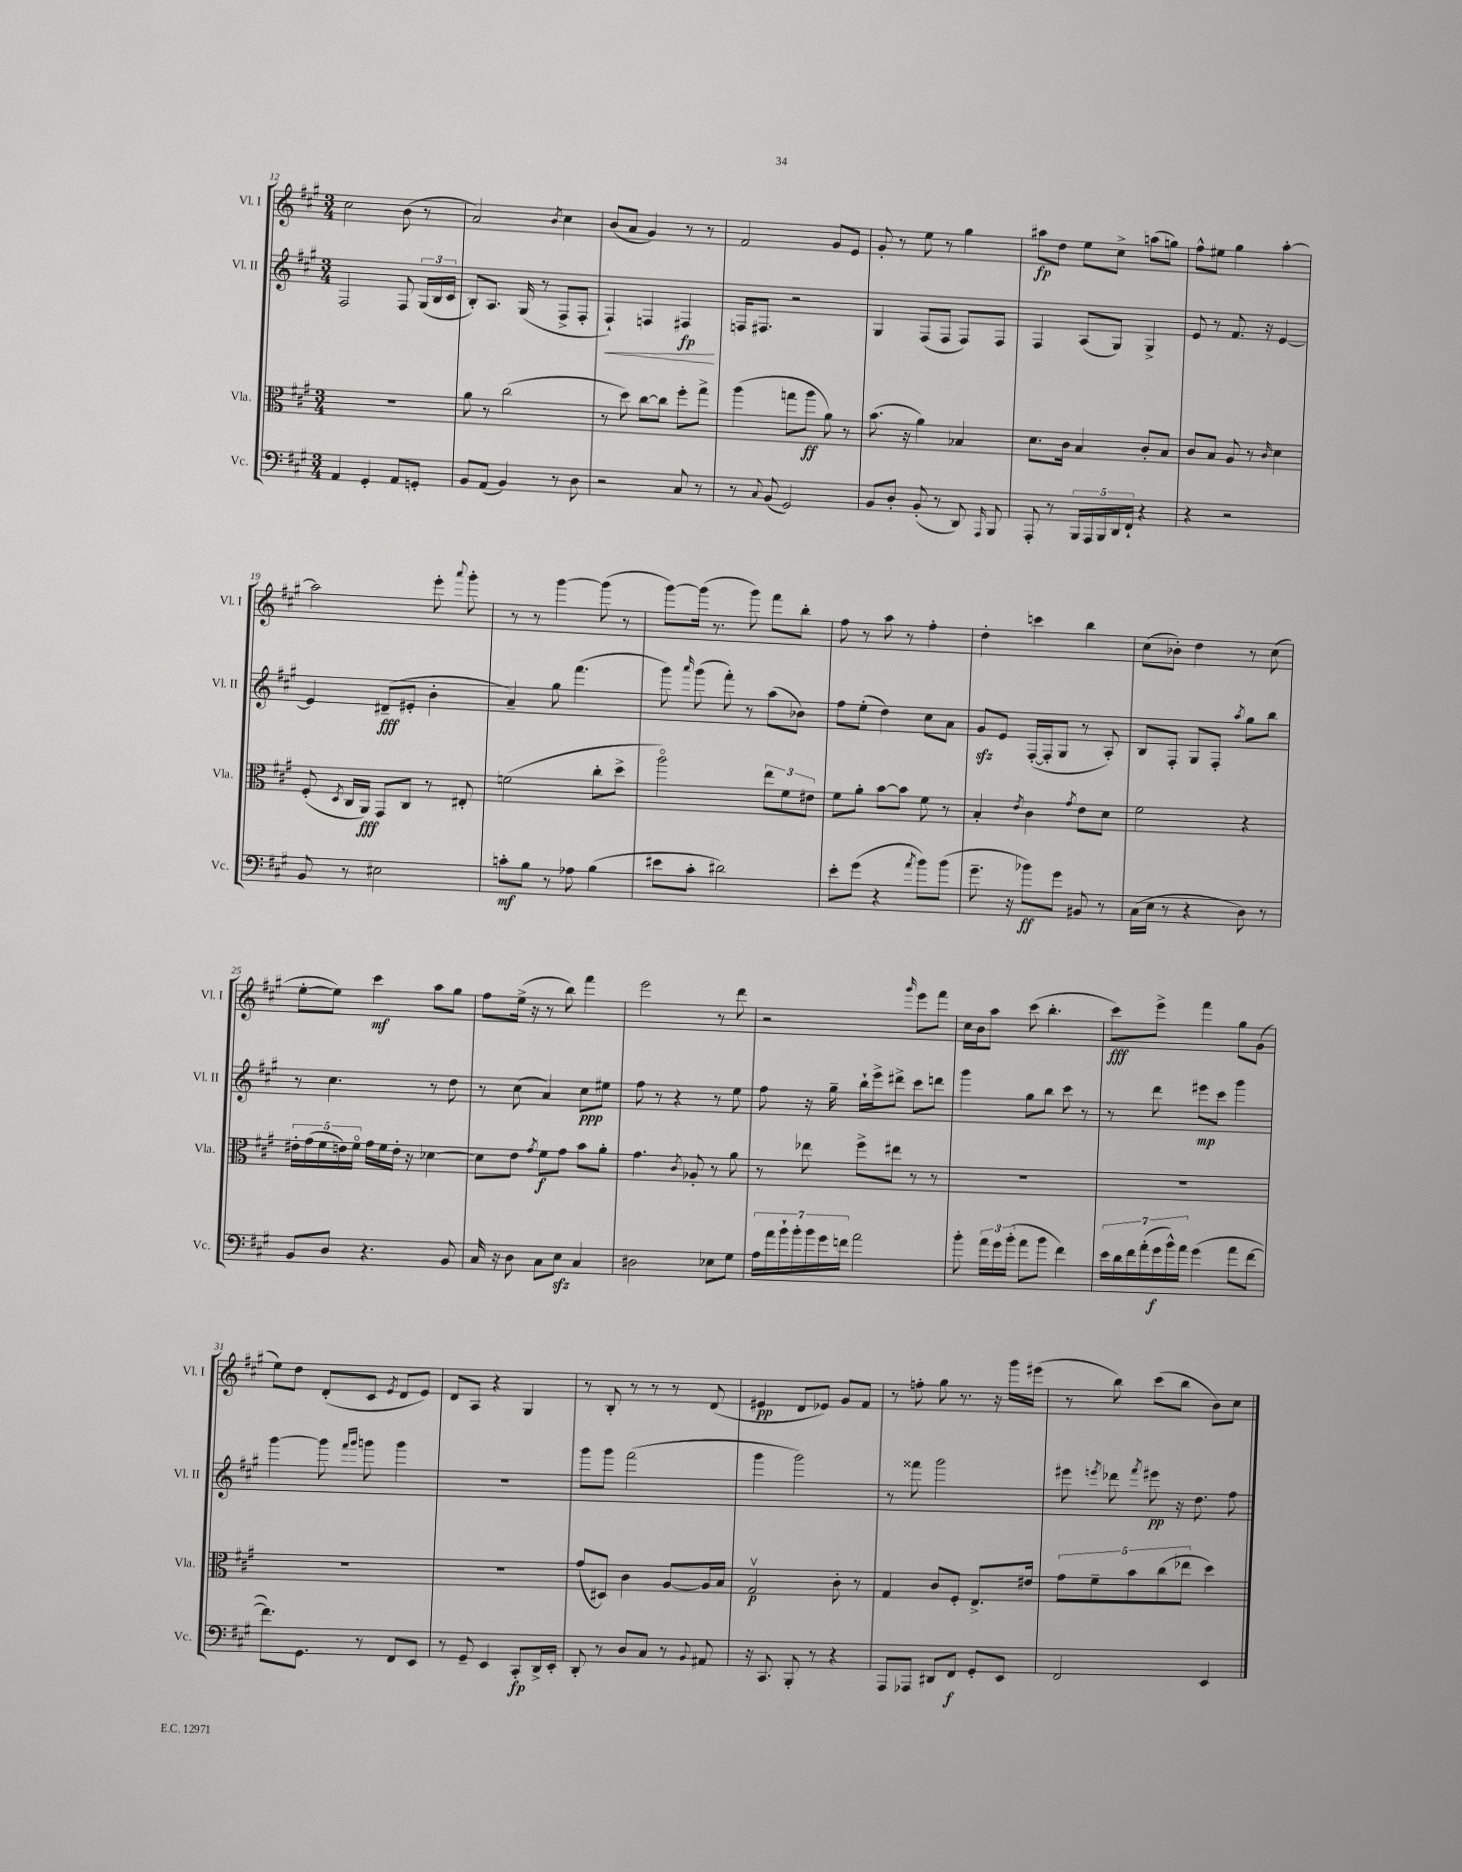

**kern	**kern	**kern	**kern
*staff4	*staff3	*staff2	*staff1
*clefF4	*clefC3	*clefG2	*clefG2
*k[f#c#g#]	*k[f#c#g#]	*k[f#c#g#]	*k[f#c#g#]
*M3/4	*M3/4	*M3/4	*M3/4
4AA	2.r	2F#	2cc#
4GG#'	.	.	.
8AA	.	8F#	(8b
8GG'	.	(24G#	8r
.	.	24B	.
.	.	24c#	.
=	=	=	=
8BB	8a	8B')	2a)
(8AA	8r	8.A	.
4BB)	(2cc#	.	.
.	.	(16G#	.
.	.	8r	.
.	.	.	8qb
8r	.	8F#^	4cc#
8D	.	8F#'	.
=	=	=	=
2r	8r	4F#`)	(8b
.	8dd)	.	8a
.	[8cc#	4F	4g#)
.	8cc#]	.	.
8C#	8ff#'	4F#	8r
8r	8gg#^	.	8r
=	=	=	=
8r	(4aa	16F	2f#
.	.	8.F#	.
8qqC#	.	.	.
(8BB	.	.	.
2GG#)	8gg	2r	.
.	8aa	.	.
.	8a)	.	8g#
.	8r	.	8e
=	=	=	=
8BB	(8.b	4G#	8g#'
8D'	.	.	8r
.	16r	.	.
(8BB'	4a)	(8F#	8ee
8r	.	8F#	8r
8DD)	4B-	8F#)	4gg#
16qqAAA	.	.	.
8BBB	.	8F#	.
=	=	=	=
8AAA'	8.d	4F#	8aa#
8r	.	.	8dd
.	16c#	.	.
20BBB	4B	(8A	8ee
20AAA	.	.	.
20BBB	.	.	.
.	.	8G#)	8cc#^
20DD	.	.	.
20FF#`	.	.	.
4r	8c#'	4G#^	(8aa
.	8B	.	8gg)
=	=	=	=
4r	8c#	8e	8ff#^^
.	8B	8r	8ee#
2r	8A	8.f#	4gg#
.	8r	.	.
.	.	16r	.
.	16qqc#	.	.
.	4d	[4e	[4aa'
=	=	=	=
8BB	(8F#'	4e]	2aa]
.	8qD	.	.
8r	16C#	.	.
.	16AA)	.	.
2E#	8GG#	(8d#~	.
.	8C#	8e#'	.
.	8r	4b'	8eee'
.	.	.	8qqaaa
.	8E#'	.	8ggg#'
=	=	=	=
8c'	(2f	4a~)	8r
8B	.	.	8r
8r	.	8gg#	[4ggg#
8A-	.	(4.fff#	.
(4B	8cc#'	.	(8ggg#]
.	8dd^	.	8r
=	=	=	=
8e#	2aao)	8ggg#)	[8ggg#)
.	.	16qqaaa	.
8c#'	.	(8ggg#	(16ggg#]
.	.	.	8.r
2d#)	.	8fff#')	.
.	.	8r	8ggg#)
.	12ee	(8aa	8fff#
.	12f#	.	.
.	.	8b-)	8bb'
.	12e#	.	.
=	=	=	=
8e'	8f#	8ff#	8ff#
(8g#	8a'	(8ee'	8r
4r	[8b	4dd)	8aa
.	8b]	.	8r
8qa	.	.	.
8b)	8f#	8cc#	4ff#'
(8b	8r	8a	.
=	=	=	=
8.g#~	4B'	8g#	4dd'
.	.	8e	.
16r	.	.	.
.	8qe	.	.
8b-)	4c#	([16F#'	4ccc
.	.	16F#']	.
8g#	.	8G#	.
.	8qg#	.	.
8BB#	8e	8r	4bb
8r	8d	8A')	.
=	=	=	=
(16C#	2f#	8B	(8cc#
16E	.	.	.
8r	.	8F#'	8b-')
4r	.	8G#	4dd
.	.	8F#'	.
.	.	8qaa	.
8D)	4r	8gg#	8r
8r	.	8bb	(8cc#
=	=	=	=
8BB	20e#'	8r	[8ee'
.	(20g#	.	.
.	20f#	.	.
8D	.	4.cc#	8ee])
.	20e)	.	.
.	20f#o	.	.
4.r	16g#	.	4ccc#
.	16f#	.	.
.	16e'	.	.
.	16r	.	.
.	[4d-	8r	8aa
8BB	.	8dd	8gg#
=	=	=	=
16C#	8d-]	8r	8ff#
16r	.	.	.
8D	8e	(8cc#	(16ee^
.	.	.	16r
.	8qg#	.	.
8C#	8f#	4a)	8r
8E	8g#	.	8bb)
4C#	8b	8cc#	4fff#
.	8a'	8ee#	.
=	=	=	=
2D#	4.g#	8ff#	2eee
.	.	8r	.
.	.	4r	.
.	8qc#	.	.
.	8A-'	.	.
8E-	8r	8r	8r
8G#	8a	8ee	8ddd
=	=	=	=
28A	8r	8ff#	2r
28a	.	.	.
28b`	.	.	.
28b'	.	.	.
.	8ee-	16r	.
28b	.	.	.
28g#	.	.	.
.	.	16gg#~	.
28f	.	.	.
2a	8ff#^	16bb`	.
.	.	16eee^	.
.	8ee#	8ddd#^	.
.	.	.	16qqggg#
.	8r	8ccc#	8eee
.	8r	8ddd	8fff#
=	=	=	=
8b'	2.r	4ggg#	16cc#
.	.	.	16b
24a	.	.	8aa
24g#	.	.	.
(24b'	.	.	.
8a	.	8gg#	(8ccc#
8b	.	8bb	4.bb'
4f#)	.	8ccc#	.
.	.	8r	.
=	=	=	=
28e	2.r	8r	8ccc#)
28d	.	.	.
28f#	.	.	.
(28a'	.	.	.
.	.	8ddd	8eee^
28g#	.	.	.
28b^^)	.	.	.
28a	.	.	.
(4g#	.	8eee#	4fff#
.	.	8ccc#	.
8a	.	4ggg#	8gg#
[8f#	.	.	(8g#
=	=	=	=
8.f#])	2.r	[4ggg#	8ee)
.	.	.	8dd
8.GG#	.	.	.
.	.	8ggg#]	(8d'
.	.	16qqfff#	.
.	.	16qqggg#	.
8r	.	8ggg	8c#
.	.	.	8qe
8FF#	.	4ggg	8d
8EE	.	.	8e)
=	=	=	=
8r	2.r	2.r	8d
8GG#~	.	.	8A
4EE	.	.	4r
8CC#'	.	.	4G#
16DD^	.	.	.
16EE'	.	.	.
=	=	=	=
8DD'	(8g#	8ggg#	8r
8r	8D#)	8ggg#	8B'
8D	4c#	(2fff#	8r
8C#	.	.	8r
8r	[8A	.	8r
8qqBB	.	.	.
8AA#	16A]	.	(8d
.	16B	.	.
=	=	=	=
16r	2G#v	4ggg#	4e#
8.CC#	.	.	.
8BBB'	.	2ggg#)	8d
8r	.	.	8e-)
4r	8c#'	.	8g#
.	8r	.	8f#
=	=	=	=
8AAA	4G#	8r	8r
8AAA-	.	8fff##	8ff'
8DD#	8c#	2ggg#	8gg#
8FF#	8F#'	.	8.r
8GG#'	8.E^	.	.
.	.	.	16r
8EE	.	.	16ggg#
.	16e#	.	(16eee#
=	=	=	=
2FF#	10g#	8eee#	8r
.	10f#~	.	.
.	.	8qeee	.
.	.	8ddd-	8bb)
.	10b	.	.
.	.	8qfff#	.
.	.	8eee#	(8ccc#
.	(10cc#	.	.
.	.	16r	8bb
.	10ee-	.	.
.	.	8.dd	.
4EE	4dd)	.	8b)
.	.	8ff#	8cc#
==	==	==	==
*-	*-	*-	*-
